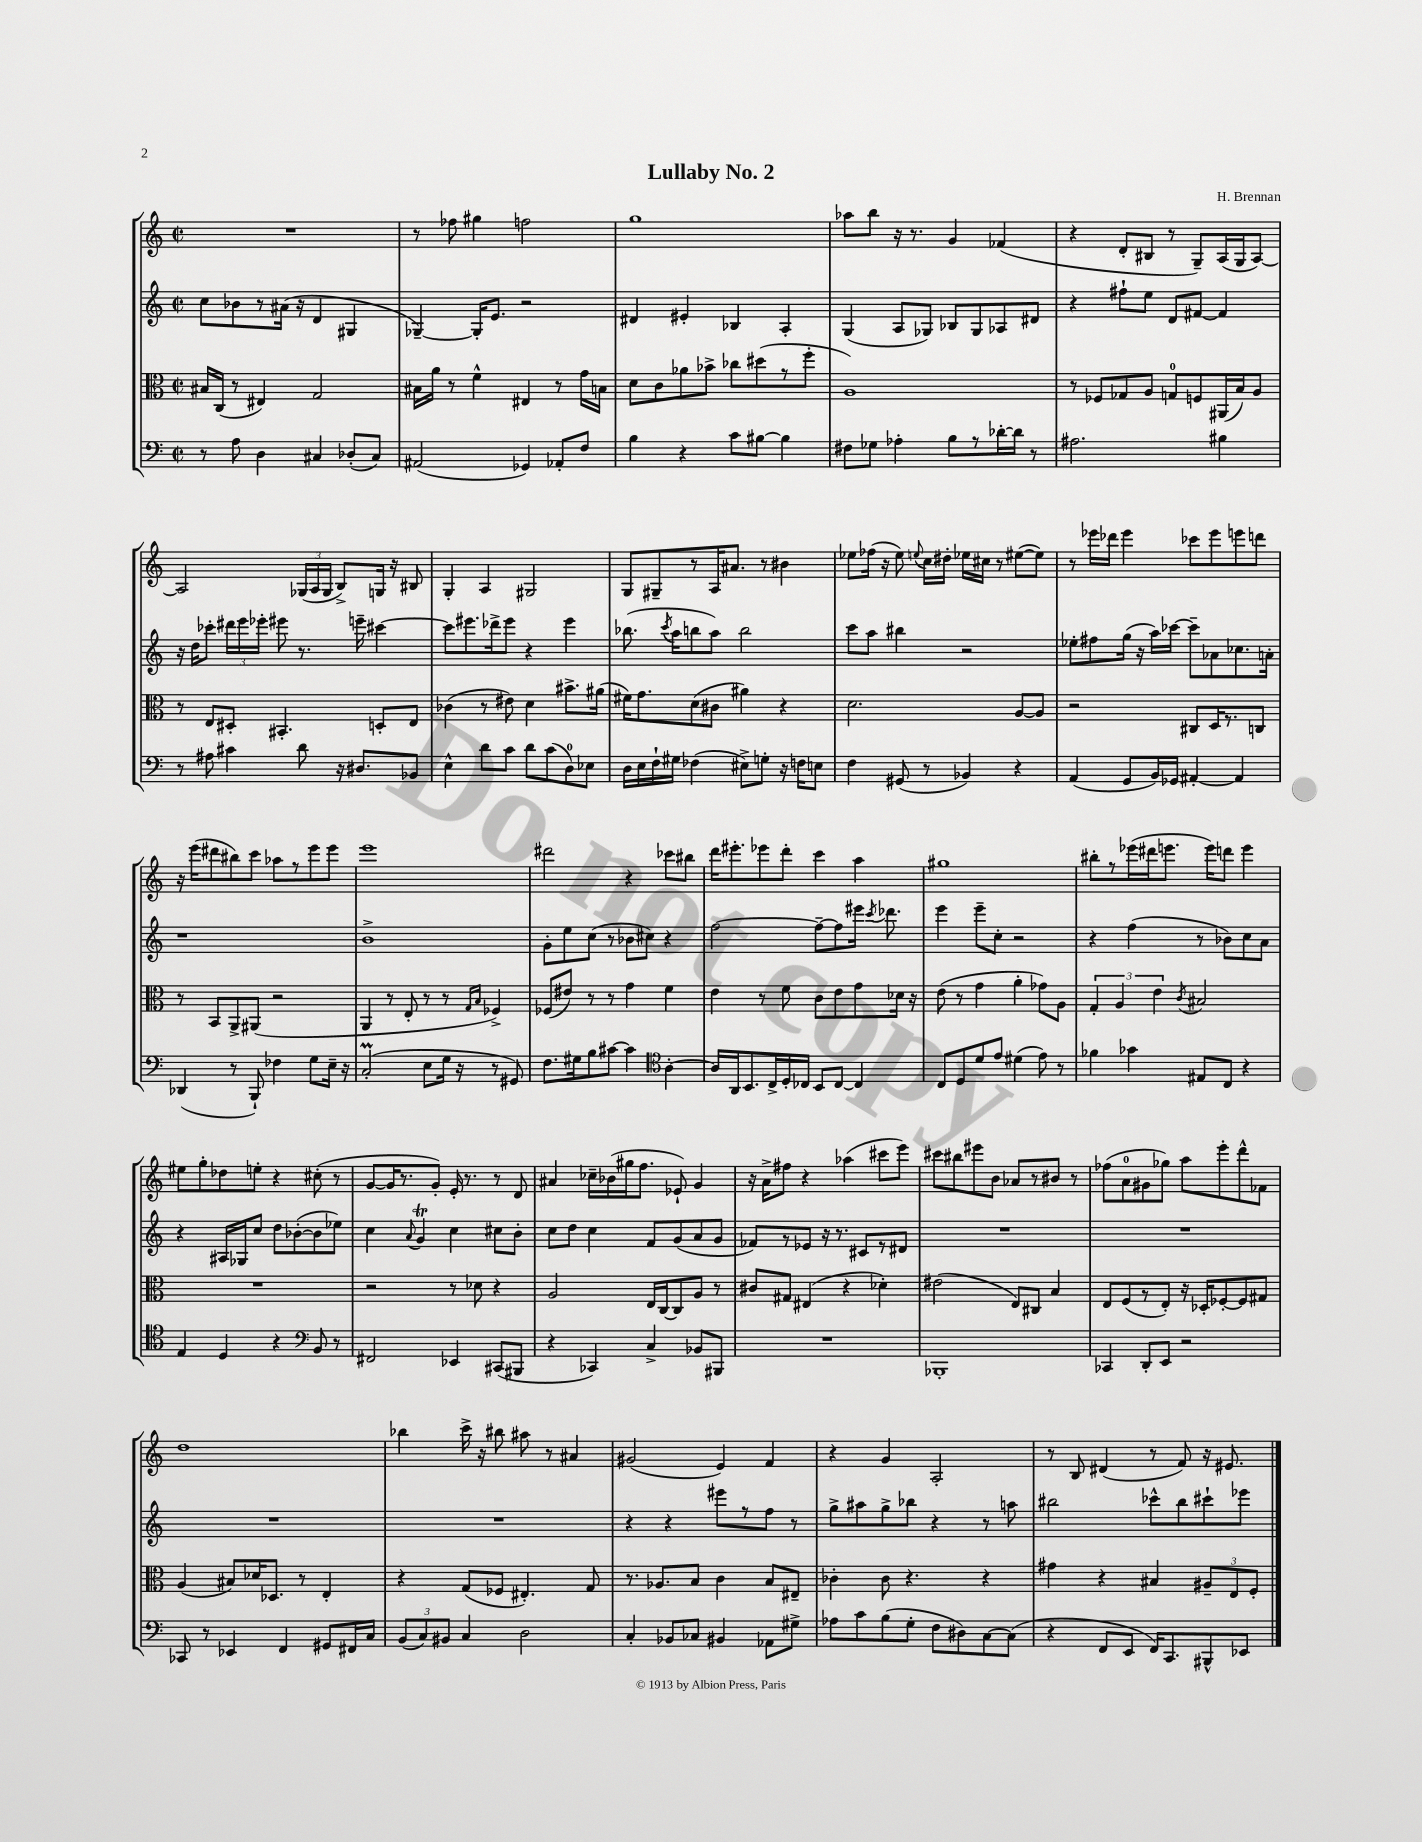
\header { title = "Lullaby No. 2" composer = "H. Brennan" }
<<
\new StaffGroup <<
\new Staff = "s0" {
    \clef treble \key c \major \defaultTimeSignature \time 2/2
    \autoBeamOff R1 |
    r8 fes''8 gis''4 f''2 |
    g''1 |
    aes''8[ b''8] r16 r8. g'4 fes'4( |
    r4 d'8[-. bis8] r8 g8[--) a16( g16 a8]~) |
    a2 \tuplet 3/2 { ges16[( a16 ges16] } b8[->) g16] r16 bis8 |
    g4-. a4 gis2 |
    g8[ gis8-- r8 a16 ais'8.] r8 bis'4 |
    ees''8[ fes''16]( r16 ees''8) \appoggiatura { e''8 } c''16[ dis''16]-. ees''16[ cis''16] r8 eis''8[~( eis''8]) |
    r8 ees'''16[ des'''16] ees'''4 ces'''8[ ees'''8 e'''8 d'''8] |
    r16 e'''16[( dis'''8 bis''8) c'''8] aes''8[ r8 e'''8 e'''8] |
    e'''1 |
    dis'''2 r4 ces'''8[ bis''8] |
    d'''16[ eis'''8.-. ees'''8 d'''8]-. c'''4 a''4 |
    gis''1 |
    bis''8[-. r8 ees'''16( dis'''16 e'''8.] e'''16[) d'''8] e'''4 |
    eis''8[ g''8-. des''8 e''8]-. r4 cis''8-.( r8 |
    g'8[~ g'16 r8. g'8]-.) e'16-. r8. r8 d'8 |
    ais'4 ces''16[-- bes'16( gis''16 f''8.] ees'8-!) g'4 |
    r16 a'16[-> fis''8] r4 aes''4( cis'''8[ e'''8]) |
    cis'''8[ bis''8 eis'''8 b'8] aes'8[ r8 bis'8] r8 |
    fes''8[( a'8-0 gis'8 ges''8]) a''8[ e'''8-. d'''8-^ fes'8] |
    d''1 |
    bes''4 c'''16-> r16 bis''8 ais''8 r8 ais'4 |
    gis'2( e'4) f'4 |
    r4 g'4 a2-. |
    r8 b8 dis'4( r8 f'8) r16 eis'8. \bar "|." |
}
\new Staff = "s1" {
    \clef treble \key c \major \defaultTimeSignature \time 2/2
    \autoBeamOff c''8[ bes'8 r8 ais'16]( r16 d'4 gis4 |
    ges4~--) ges16[-. e'8.] r2 |
    dis'4 eis'4-. bes4 a4-. |
    g4( a8[ ges8]) bes8[ ges8 aes8 dis'8] |
    r4 fis''8[-! e''8] d'8[ fis'8]~ fis'4 |
    r16 d''16[ ces'''8]-. \tuplet 3/2 { dis'''16[ e'''16 ees'''16]-. } eis'''8 r8. e'''16-- cis'''4~ |
    cis'''8[ eis'''8. des'''16-> eis'''8] r4 eis'''4 |
    bes''8.( \acciaccatura { c'''8 } a''16[ b''8 a''8]) b''2 |
    c'''8[ a''8] bis''4 r2 |
    ees''8[-. fis''8 g''16]( r16 a''16[) ces'''16]~ ces'''8[-- aes'8 ces''8. a'16]-. |
    r1 |
    b'1-> |
    g'8[-. e''8 c''8]( r8 bes'8[ cis''8]) r4 |
    f''2~ f''8[~-- f''8 eis'''16] \acciaccatura { c'''8 } des'''8. |
    e'''4 e'''8[-- c''8]-. r2 |
    r4 f''4( r8 bes'8[) c''8 a'8] |
    r4 ais16[ ges16 c''8] d''8[ bes'8~-.( bes'8 ees''8]) |
    c''4 \appoggiatura { a'8 } g'4\trill c''4 cis''8[ b'8]-. |
    c''8[ d''8] c''4 f'8[ g'8( a'8 g'8] |
    fes'8[) r8 ees'8] r16 r8. cis'8[ r8 dis'8] |
    R1 |
    R1 |
    R1 |
    R1 |
    r4 r4 eis'''8[ r8 f''8] r8 |
    g''8[-> ais''8 g''8-> bes''8] r4 r8 a''8 |
    bis''2 ces'''8[-^ bis''8 cis'''8-! ees'''8] \bar "|." |
}
\new Staff = "s2" {
    \clef alto \key c \major \defaultTimeSignature \time 2/2
    \autoBeamOff bis16[ c16]( r8 eis4) g2 |
    bis16[ a'16] r8 f'4-^ eis4 r8 g'16[ b16] |
    d'8[ c'8 aes'8 bes'8]-> ces''8[ dis''8( r8 f''8]-. |
    a1) |
    r8 fes8[ ges8 a8] g8[-0 f8 ais,16( b16) a8] |
    r8 e8[ dis8]-. bis,4.-. d8[-. e8] |
    ces'4( r8 eis'8) d'4 bis'8.[-> ais'16]( |
    fis'16[) g'8. d'8( cis'8] ais'4) r4 |
    d'2. a8[~ a8] |
    r2 cis8[ d16 r8. c8] |
    r8 b,8[ a,8-> ais,8]( r2 |
    a,4 r8 e8-. r8 r8 \grace { g16[ b16] } fes4->) |
    fes8[( eis'8]) r8 r8 g'4 f'4 |
    e'4 r8 f'8 c'8[ e'8 g'8 des'16] r16 |
    e'8( r8 g'4 a'4-. ges'8[) a8] |
    \tuplet 3/2 { g4-. a4 e'4 } \acciaccatura { c'8 } bis2 |
    R1 |
    r2 r8 des'8 r4 |
    a2 e16[ c16~ c8 a8] r8 |
    cis'8[ gis8] eis4( r4 des'4-.) |
    eis'2( e8[) cis8] b4 |
    e8[ f8( r8 e8]-.) r16 des16[-. fes8~-. fes8 gis8] |
    a4( bis8[) des'16 des8.] r8 e4-. |
    r4 g8[( fes8] eis4.-.) g8 |
    r8. aes8.[ b8] c'4 b8[ eis8]-- |
    ces'4-. ces'8 r4. r4 |
    gis'4 r4 bis4 \tuplet 3/2 { ais8[-- e8 f8]-. } \bar "|." |
}
\new Staff = "s3" {
    \clef bass \key c \major \defaultTimeSignature \time 2/2
    \autoBeamOff r8 a8 d4 cis4 des8[-.( cis8]) |
    ais,2( ges,4) aes,8[-. f8] |
    b4 r4 c'8[ bis8]~ bis4 |
    fis8[ ges8] aes4-. b8[ r8 des'16~-. des'16] r8 |
    ais2. bis4 |
    r8 ais8 cis'4 d'8 r16 dis8.[ bes,8] |
    e4-^ d'8[ c'8] d'8[ c'8( d8-0) ees8] |
    d16[ e16 f16-! gis16] fes4( eis8[->) g8]-. r16 f16[ e8] |
    f4 gis,8( r8 bes,4) r4 |
    a,4( g,8[ b,16) ges,16] ais,4~-. ais,4 |
    des,4( r8 b,,8-!) fes4 g8[ e16]-- r16 |
    c2-.\prall( e8[ g16] r16 r8 gis,8) |
    f8.[ gis16 b8 cis'8]~ cis'4 \clef tenor a4~-. |
    a16[ a,16 b,8. c16-> d16-. ces16] b,8[ ces8]~ ces4 |
    c8[ d8 d'8 e'8] dis'4( e'8) r8 |
    fes'4 ges'4 eis8[ c8] r4 |
    e4 d4 r4 \clef bass b,8 r8 |
    fis,2 ees,4 cis,8[( bis,,8] |
    r4 ces,4) c4-> bes,8[ bis,,8] |
    R1 |
    bes,,1-. |
    ces,4 d,8[-. e,8] r2 |
    ces,8 r8 ees,4 f,4 gis,8[ fis,16 c16] |
    \tuplet 3/2 { b,8[( c8) bis,8] } c4 d2 |
    c4-. bes,8[ ces8] bis,4 aes,8[ gis8]-> |
    aes8[ c'8 b8( g8]-. f8[ dis8) c8~ c8]( |
    r4 f,8[ e,8] f,16[) c,8. bis,,8-^ ees,8] \bar "|." |
}
>>
>>
\layout { \context { \Score \remove "Bar_number_engraver" } }
